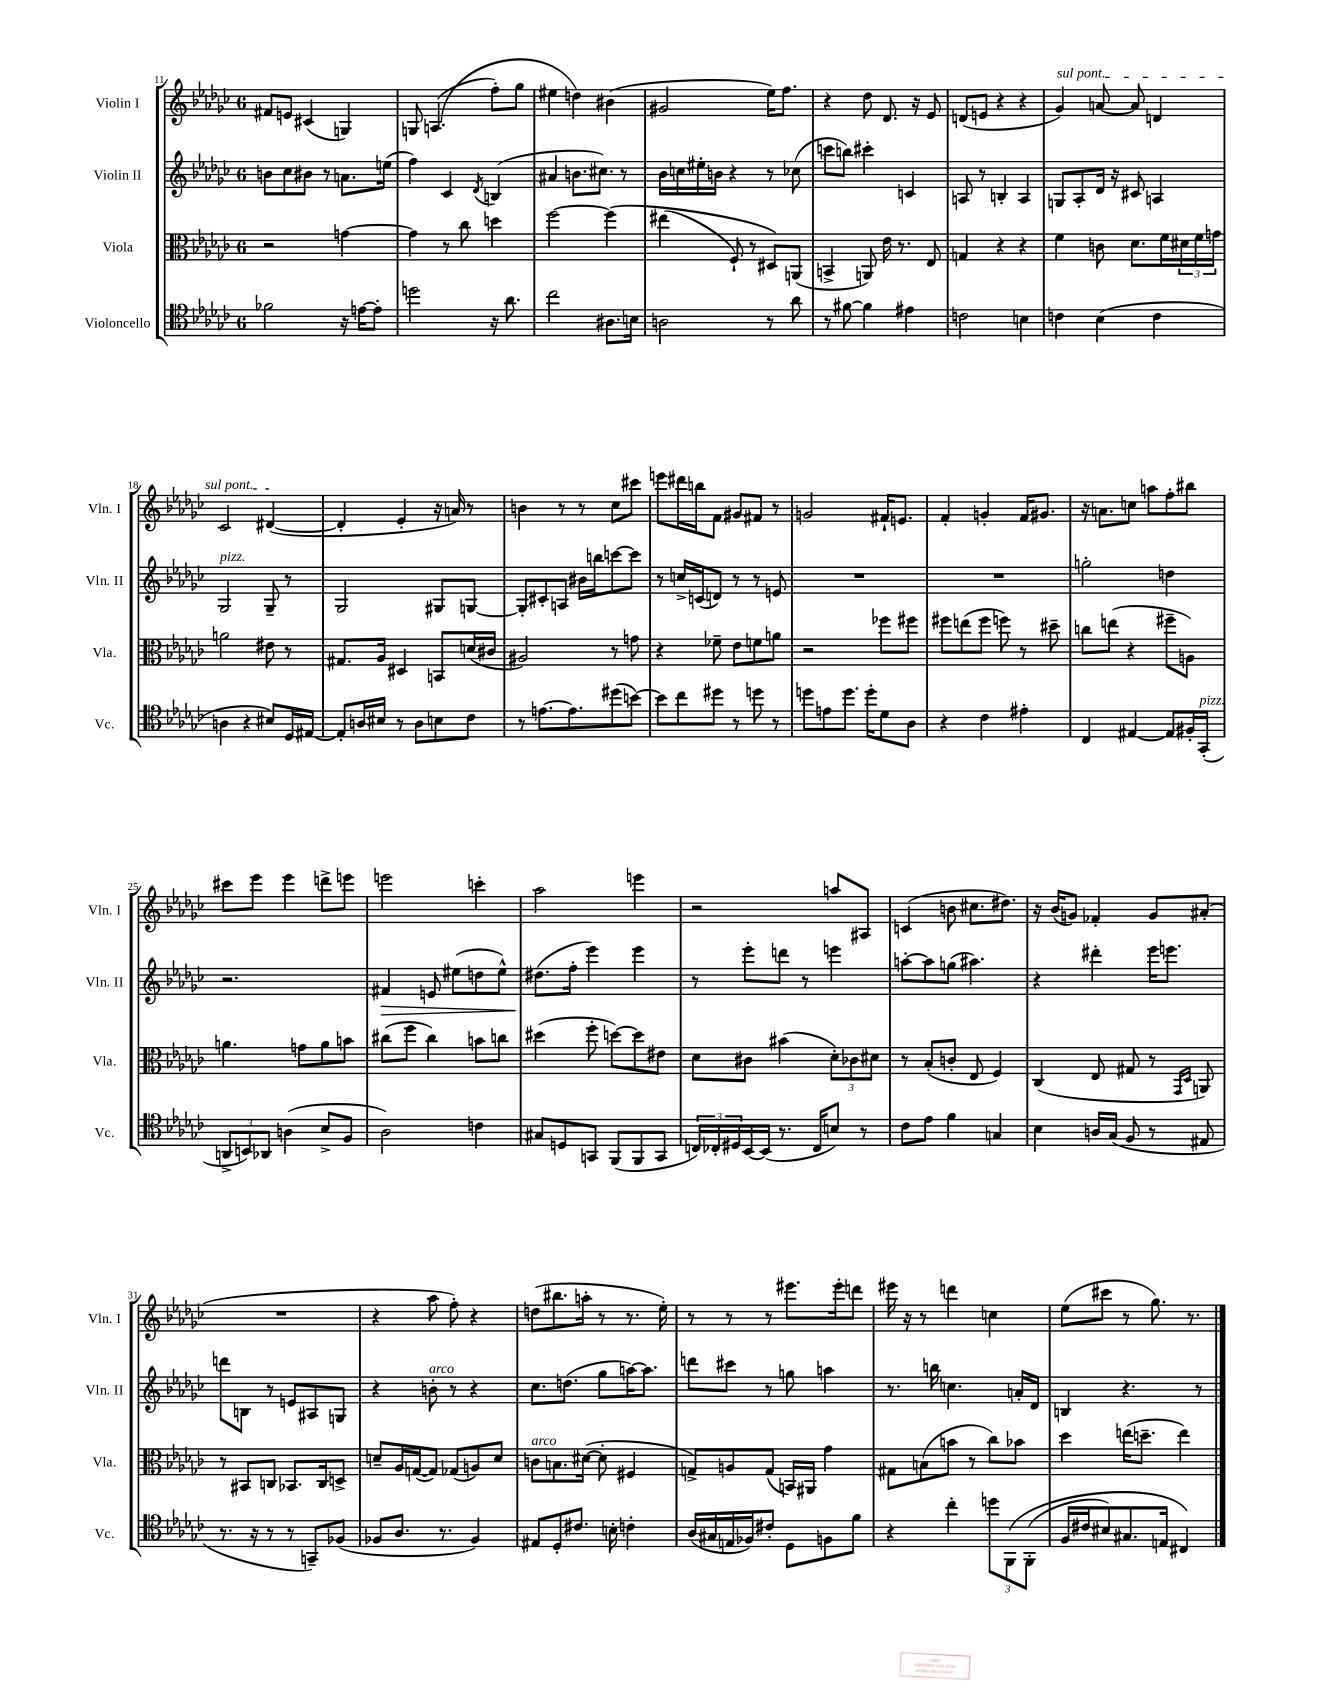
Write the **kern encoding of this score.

**kern	**kern	**kern	**dynam	**kern
*part4	*part3	*part2	*part2	*part1
*staff4	*staff3	*staff2	*staff2	*staff1
*I"Violoncello	*I"Viola	*I"Violin II	*	*I"Violin I
*I'Vc.	*I'Vla.	*I'Vln. II	*	*I'Vln. I
*clefC4	*clefC3	*clefG2	*	*clefG2
*k[b-e-a-d-g-c-]	*k[b-e-a-d-g-c-]	*k[b-e-a-d-g-c-]	*	*k[b-e-a-d-g-c-]
*M6/8	*M6/8	*M6/8	*	*M6/8
=11	=11	=11	=11	=11
2f-X\	2r	8bn\L	.	8f#X/L
.	.	8cc-\	.	8en/J
.	.	8b#X\J	.	(4c#X/
.	.	8r	.	.
16r	[4gn\	8.an\L	.	4Gn/)
[16en\KL	.	.	.	.
8e'\J]	.	.	.	.
.	.	(16een\Jk	.	.
=12	=12	=12	=12	=12
2ddn\	4g\]	4ff\)	.	8Gn/
.	.	.	.	((4.An/
.	8r	4c-/	.	.
.	8cc-\	.	.	.
.	.	8qd-/	.	.
16r	4ddn\	(4Bn/	.	8ff'\L)
8.a-\	.	.	.	.
.	.	.	.	8gg-\J
=13	=13	=13	=13	=13
2cc-\	[2ff\	4a#X/	.	4ee#X\
.	.	8.bn\L	.	4ddn\)
.	.	8.cc#X\J)	.	.
8.A#X\L	(4ff\]	.	.	(4b#X\
.	.	8r	.	.
16Bn\Jk	.	.	.	.
=14	=14	=14	=14	=14
2An\	(4ee#X\	16b-\LL	.	2g#X/
.	.	16ccn\	.	.
.	.	16ee#X'\	.	.
.	.	16bn\JJ	.	.
.	8F`/)	4r	.	.
.	8r	.	.	.
8r	8D#X/L)	8r	.	16ee-\KL)
.	.	.	.	8.ff\J
8a-\	(8AAn/J	(8cc-X\	.	.
=15	=15	=15	=15	=15
8r	4BBn^/	8cccn\L	.	4r
[8f#X\	.	8bbn\J)	.	.
4f#\]	8AAn/)	4ccc#X'\	.	8dd-\
.	16e-\	.	.	8.d-/
.	8.r	.	.	.
4e#X\	.	4cn/	.	.
.	.	.	.	16r
.	8E-/	.	.	8e-/
=16	=16	=16	=16	=16
2cn\	4Gn/	8An/	.	(8dn/L
.	.	8r	.	8en/J
.	4r	4Bn'/	.	4r
4Bn\	4r	4A/	.	4r
=17	=17	=17	=17	=17
!	!	!	!	!LO:TX:a:i:t=sul pont.
4cn\	4f\	8Gn/L	.	4g-/)
.	.	8A-'/	.	.
(4B-\	8cn\	16d-/Jk	.	[8an/
.	.	16r	.	.
.	8.d-\L	8c#X/	.	8a/]
4c\	.	4An/	.	4dn/
.	16f\L	.	.	.
.	24d#X\	.	.	.
.	24f\	.	.	.
.	24gn\JJ	.	.	.
!!LO:LB:g=z
=18	=18	=18	=18	=18
!	!	!LO:TX:a:i:t=pizz.	!	!
4An\	2an\	2G-/	.	2c-/
4r	.	.	.	.
8B#X/L)	8e#X\	8G-~/	.	([4d#X/
16D-/L	8r	8r	.	.
[16E#X/JJ	.	.	.	.
=19	=19	=19	=19	=19
8E#'/L]	8.G#X/L	2G-/	.	4d#'/]
16An/L	.	.	.	.
16B#X/JJ	16A-/Jk	.	.	.
8r	4D#X/	.	.	4e-'/
8A\L	.	.	.	.
8Bn\	8BBn/L	8G#X/L	.	16r
.	.	.	.	16an/)
8c-\J	(16dn/L	[8Gn/J	.	8r
.	16c#X/JJ	.	.	.
=20	=20	=20	=20	=20
8r	2A#X/)	8G'/L]	.	4bn\
[8.en\L	.	8c#X'/	.	.
.	.	8An/J	.	8r
8.e\]	.	.	.	.
.	.	16b#X\LL	.	8r
.	.	16bbn\J	.	.
(8dd#X\	8r	[8cccn\	.	8cc-\L
[8bn\J)	8gn\	8ccc\J]	.	8ccc#X\J
=21	=21	=21	=21	=21
8b\L]	4r	8r	.	8eeen\L
8cc-\	.	16ccn^/LL	.	16ddd#X\L
.	.	(16cn/J	.	16bbn\J
8dd#X\J	8f-X~\	8dn/J)	.	8f\J
8r	8e-\L	8r	.	8g#X/L
8ddn\	8fn\	8r	.	8f#X/J
8r	8an\J	8en/	.	8r
=22	=22	=22	=22	=22
8ddn\L	2r	2.r	.	2gn/
8en\	.	.	.	.
8.dd\J	.	.	.	.
16dd'\KL	.	.	.	.
8d-\	8ff-X\L	.	.	16f#X`/KL
.	.	.	.	8.en/J
8A-\J	8ff#X\J	.	.	.
=23	=23	=23	=23	=23
4r	8ff#X\L	2.r	.	4f'/
.	(8een\	.	.	.
4c-\	8ff#\J	.	.	4gn'/
.	8ffn\)	.	.	.
4e#X'\	8r	.	.	16f/KL
.	.	.	.	8.g#X/J
.	8dd#X~\	.	.	.
=24	=24	=24	=24	=24
4C-/	8ccn\L	2ggn'\	.	16r
.	.	.	.	8.an\L
.	(8een\J	.	.	.
[4E#X/	4r	.	.	8ccn\J
.	.	.	.	8aan\L
8E#/L]	8ff#X~\L	4ddn\	.	8ff'\
16F#X'/L	8An\J)	.	.	8bb#X\J
!LO:TX:a:i:t=pizz.	!	!	!	!
(16GG-'/JJ	.	.	.	.
!!LO:LB:g=z
=25	=25	=25	=25	=25
12AAn^/L	4.an\	2.r	.	8ccc#X\L
12BBn/)	.	.	.	.
.	.	.	.	8eee-\J
12AA-X/J	.	.	.	.
(4An\	.	.	.	4eee-\
.	8gn\L	.	.	.
8B-^/L	8a\	.	.	8dddn^\L
8F/J	8bn\J	.	.	8eeen\J
=26	=26	=26	=26	=26
!	!	!	!LO:HP:b	!
2A-\)	(8cc#X\L	4f#X/	>	2eeen\
.	8ff\J	.	.	.
.	4cc#\)	8en/	.	.
.	.	(8ee#X\L	.	.
4cn\	8bn\L	8ddn\	.	4cccn'\
.	8ccn\J	8ee#^^\J)	.	.
=27	=27	=27	=27	=27
8G#X/L	(4dd#X\	(8.dd#X\L	.	2aa-\
8Dn/	.	.	.	.
.	.	16ff'\Jk	]	.
8GGn/J	8ff'\	4eee-\)	.	.
(8FF/L	[8ddn\L)	.	.	.
8FF/	8dd\]	4eee-\	.	4eeen\
8GG/J	8e#X\J	.	.	.
=28	=28	=28	=28	=28
24Cn/LL)	8d-\L	8r	.	2r
24C-X'/	.	.	.	.
24D#X/	.	.	.	.
[16BB-/	8c#X\J	8eee-'\L	.	.
(16BB-/JJ]	.	.	.	.
8.r	(4b#X\	8dddn\J	.	.
.	.	8r	.	.
16C-/KL	.	.	.	.
8Bn/J)	12d-'\L)	4eeen\	.	8aan/L
.	12c-X\	.	.	.
8r	.	.	.	8A#X/J
.	12d#X\J	.	.	.
=29	=29	=29	=29	=29
8c-\L	8r	[8aan'\L	.	(4cn/
8e-\J	(8B-'/L	8aa\]	.	.
4f\	8cn'/J	(8ggn\J	.	8bn\
.	8E-/	4.aa#X\)	.	8.cc#X\L
4Gn/	4F/)	.	.	.
.	.	.	.	8.dd#X\J)
=30	=30	=30	=30	=30
4B-\	(4C-/	4r	.	16r
.	.	.	.	(16b-/KL
.	.	.	.	8gn/J)
16An/LL	8E-/	4ddd#X'\	.	4f-X'/
(16G-/JJ	.	.	.	.
8F/	8G#X/	.	.	.
8r	8r	16eee-\KL	.	8g/L
.	.	8.eeen\J	.	.
.	16qqGG-/LL	.	.	.
.	16qqD-/JJ	.	.	.
8E#X/	8AAn/)	.	.	(8a#X'/J
!!LO:LB:g=z
=31	=31	=31	=31	=31
8.r	8r	8dddn\L	.	2.r
.	8BB#X/L	8Bn\J	.	.
16r	.	.	.	.
8r	8Cn/J	8r	.	.
8r	8.BB-X/L	8en/L	.	.
8GGn~/L)	.	8A#X/	.	.
.	16C/k	.	.	.
(8F-X/J	8Dn^/J	8Gn/J	.	.
=32	=32	=32	=32	=32
8F-X/L	8dn~/L	4r	.	4r
8.A-/J	16A-/L	.	.	.
.	([16Gn/J	.	.	.
!	!	!LO:TX:a:i:t=arco	!	!
.	8G/J])	8bn'\	.	8aa-\
8.r	.	.	.	.
.	(8G-X/L	8r	.	8ff'\)
4F-/)	8An/)	4r	.	4r
.	8d/J	.	.	.
=33	=33	=33	=33	=33
!	!LO:TX:a:i:t=arco	!	!	!
8E#X/L	8cn\L	8.cc-\L	.	(8ddn\L
8D-'/	8.Bn\	.	.	8.bb#X\
.	.	(8.ddn\J	.	.
8.c#X/J	.	.	.	.
.	([16d#X\Jk	.	.	16aan'\Jk
.	8d#'\]	8gg-\L	.	8r
16Bn'\	.	.	.	.
4cn'\	4F#X/	[16aan\K)	.	8.r
.	.	8.aa\J]	.	.
.	.	.	.	16ee-'\)
=34	=34	=34	=34	=34
(16A-/LL	8Gn^/L)	8dddn\L	.	8r
16G#X/	.	.	.	.
16En/	8An/	8ccc#X\J	.	8r
16F-X/J)	.	.	.	.
8c#X'/J	(8G/J	8r	.	8r
8D-\L	16BBn/LL)	8ggn\	.	8.eee#X\L
.	16AA#X/JJ	.	.	.
8Fn\	4g-\	4aan\	.	.
.	.	.	.	16eee#'\k
8f\J	.	.	.	8dddn\J
=35	=35	=35	=35	=35
4r	8G#X\L	8.r	.	16eee#X\
.	.	.	.	16r
.	(8Bn\	.	.	8r
.	.	16bbn\	.	.
4cc-'\	8bn\J	4.ccn\	.	4dddn\
.	8r	.	.	.
12ddn\L	8cc-\L)	.	.	4ccn\
(12FF\	.	.	.	.
.	8b-X\J	16an'/LL	.	.
(12FF'\J	.	.	.	.
.	.	16d-/JJ	.	.
=36	=36	=36	=36	=36
16F/LL	4dd-\	4Bn/	.	(8ee-\L
16c#X/J	.	.	.	.
8B#X/)	.	.	.	8ccc#X\J
8.G#X/	(16een\KL	4.r	.	8r
.	8.ddn~\J	.	.	.
.	.	.	.	8.gg-\)
16En/Jk	.	.	.	.
4C#X/)	4ee\)	.	.	.
.	.	.	.	8.r
.	.	8r	.	.
==	==	==	==	==
*-	*-	*-	*-	*-
